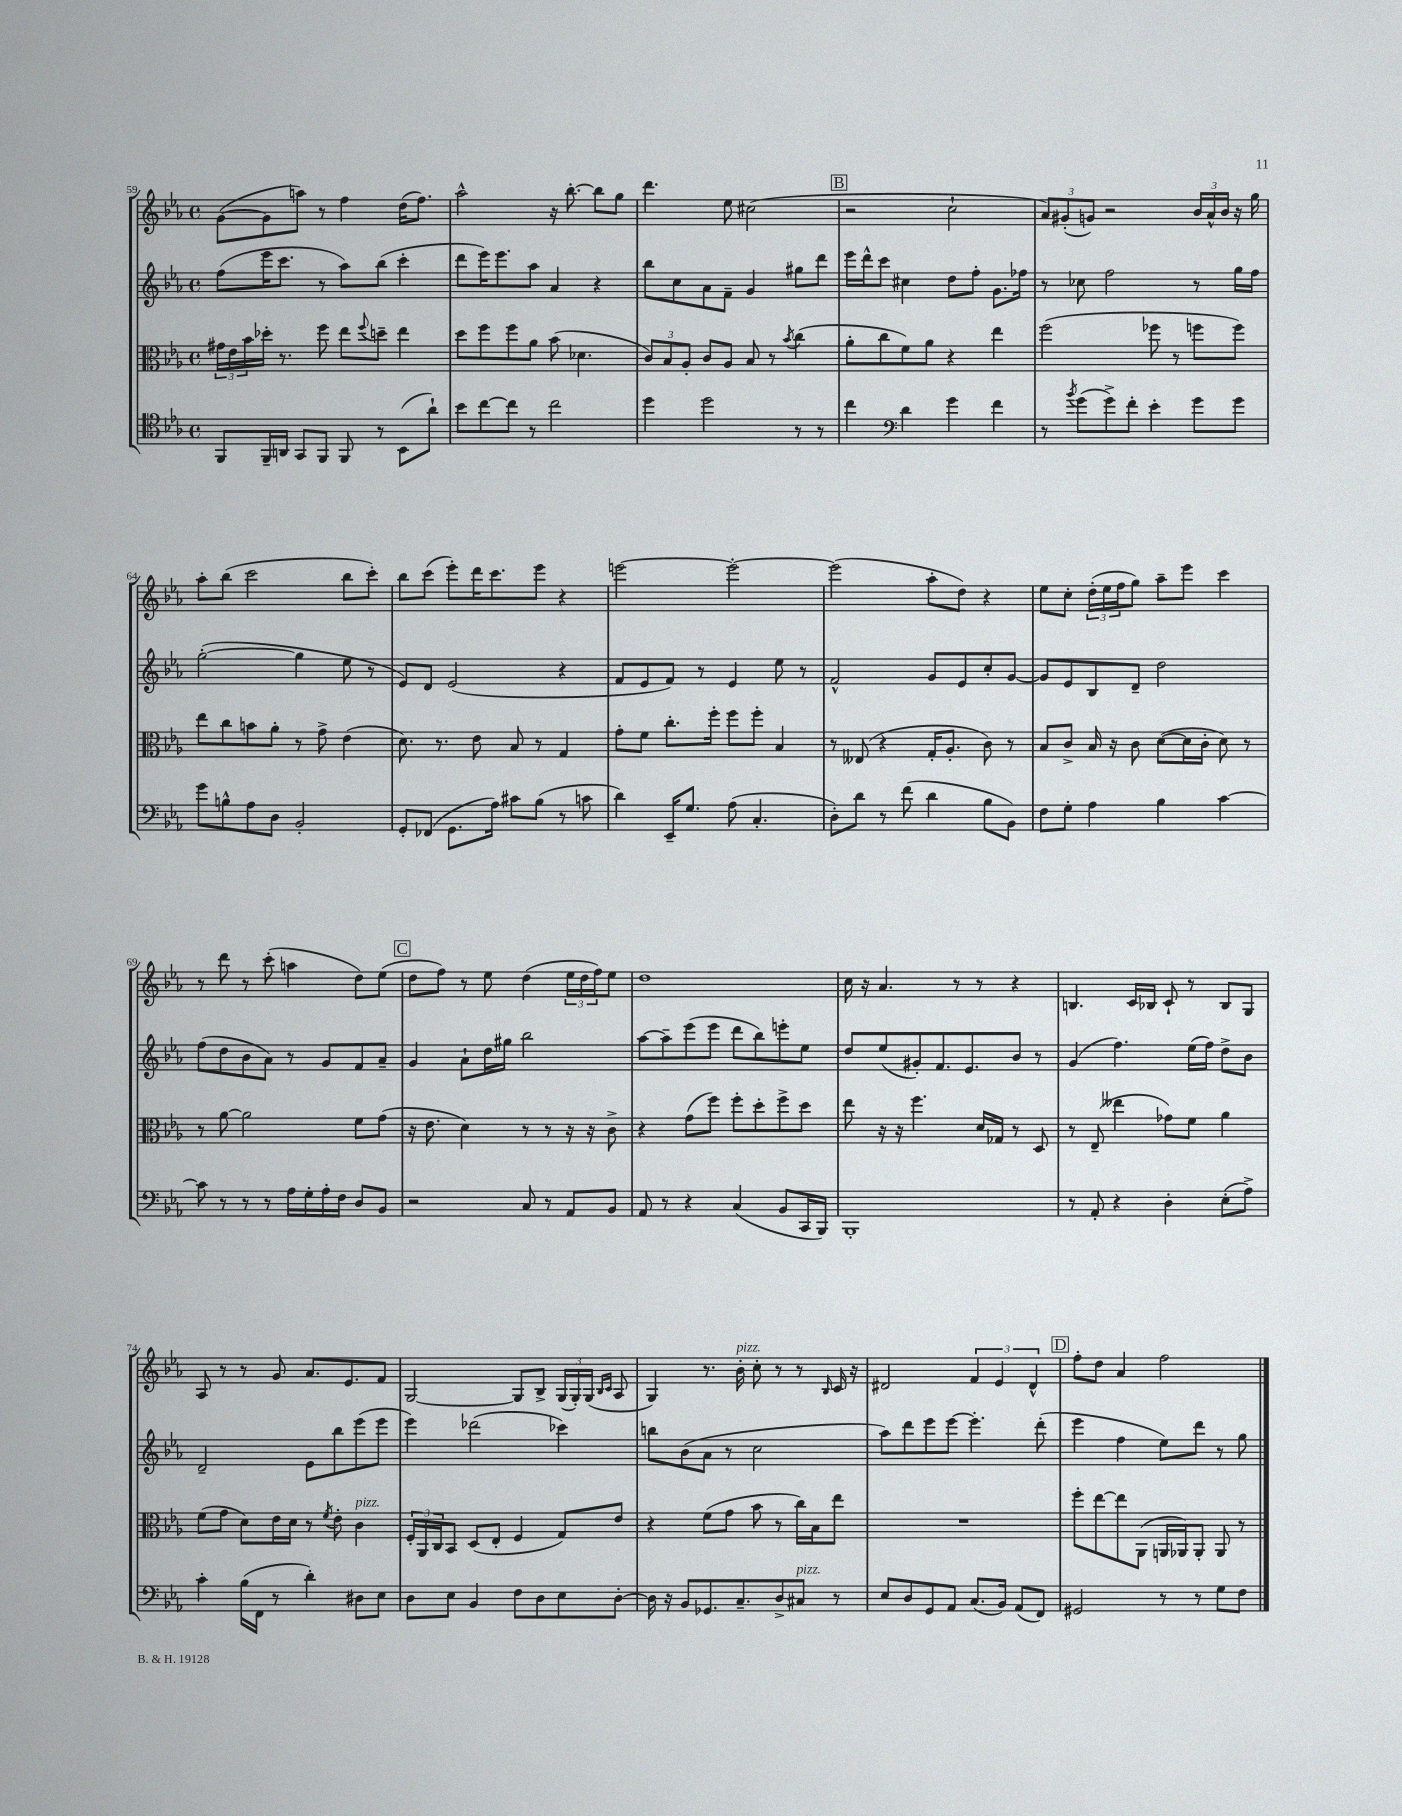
<<
\new StaffGroup <<
\new Staff = "s0" {
    \clef treble \key ees \major \defaultTimeSignature \time 4/4
    g'8~( g'8 a''8) r8 f''4 d''16( f''8.) |
    aes''2-^ r16 bes''8.~-. bes''8 g''8 |
    d'''4. ees''8 cis''2( |
    \mark \markup { \box "B" } r2 c''2-! |
    \tuplet 3/2 { aes'8) gis'8-.( g'8) } r2 \tuplet 3/2 { bes'16 aes'16-^ bes'16 } r16 g''16 |
    aes''8-. bes''8( c'''2 bes''8 c'''8-.) |
    bes''8 c'''8( ees'''8-.) d'''16 c'''8. ees'''8 r4 |
    e'''2~ e'''2~-. |
    e'''2( aes''8-. d''8) r4 |
    ees''8 c''8-. \tuplet 3/2 { d''16-.( ees''16 f''16 } g''8) aes''8-- ees'''8 c'''4 |
    r8 d'''8 r8 c'''8-.( a''4 d''8) ees''8( |
    \mark \markup { \box "C" } d''8 f''8) r8 ees''8 d''4( \tuplet 3/2 { ees''16 d''16 f''16) } ees''8 |
    d''1 |
    c''16 r16 aes'4. r8 r8 r4 |
    b4. c'16 bes16 c'8-! r8 bes8 g8 |
    aes8 r8 r8 g'8 aes'8. ees'8. f'8 |
    g2~ g8 bes8-> \tuplet 3/2 { g16( g16-.) g16( } \grace { bes16 c'16 } aes8 |
    g4) r8. bes'16-.^\markup { \italic "pizz." } c''8-. r8 r8 \grace { bes16 } c'16 r16 |
    dis'2 \tuplet 3/2 { f'4 ees'4 dis'4-^ } |
    \mark \markup { \box "D" } f''8-. d''8 aes'4 f''2 \bar "|." |
}
\new Staff = "s1" {
    \clef treble \key ees \major \defaultTimeSignature \time 4/4
    f''8( ees'''16 c'''8. r8 aes''8) bes''8( c'''4-. |
    d'''8 ees'''16) ees'''8. aes''8 aes'4 r4 |
    bes''8 c''8 aes'8 f'8-- g'4 gis''8 d'''8 |
    \mark \markup { \box "B" } ees'''16 d'''16-^ c'''8 cis''4 d''8 f''8-. g'8. fes''16 |
    r8 ces''8 f''2 r8 g''16 f''16 |
    g''2~-.( g''4 ees''8 r8 |
    ees'8) d'8 ees'2( r4 |
    f'8 ees'8 f'8) r8 ees'4 ees''8 r8 |
    f'2-^ g'8 ees'8 c''8-. g'8~ |
    g'8 ees'8 bes8 d'8-- d''2 |
    f''8( d''8 bes'8 aes'8) r8 g'8 f'8 aes'8-- |
    \mark \markup { \box "C" } g'4 aes'8-! d''16 gis''16 bes''2 |
    aes''8~ aes''8-- ees'''8( ees'''8 d'''8 bes''8) e'''8-. ees''8 |
    d''8 ees''8( gis'8-.) f'8. ees'8. bes'8 r8 |
    g'4( f''4.) ees''16( f''16) d''8-> bes'8 |
    d'2-- ees'8 bes''8 ees'''8( ees'''8 |
    ees'''4) des'''2( ces'''4) |
    b''8 bes'8( aes'8 r8 c''2 |
    aes''8) d'''8 ees'''8 ees'''8~ ees'''4.-. d'''8-.( |
    \mark \markup { \box "D" } ees'''4 f''4 ees''8) d'''8 r8 g''8 \bar "|." |
}
\new Staff = "s2" {
    \clef alto \key ees \major \defaultTimeSignature \time 4/4
    \tuplet 3/2 { gis'16 ees'16 bes'16 } des''16-. r8. f''8 ees''8 \appoggiatura { f''8 } d''8-- ees''4 |
    d''8 f''8 f''8 aes'8 bes'8( des'4. |
    \tuplet 3/2 { c'8) bes8 aes8-. } c'8 aes8 bes8 r8 \acciaccatura { bes'8 } c''4( |
    \mark \markup { \box "B" } aes'8-. c''8 f'8) aes'8 r4 ees''4 |
    f''2( fes''8 r8 f''8 f''8) |
    ees''8 c''8 b'8 aes'8-. r8 g'8-> ees'4( |
    d'8.) r8. ees'8 bes8 r8 g4 |
    g'8-. f'8 c''8.-. f''16-. f''8 f''8-. bes4 |
    r8 eeses8( r4 g16-. aes8.-. c'8) r8 |
    bes8 c'8-> bes16 r16 c'8 d'8~( d'16 c'16-. d'8) r8 |
    r8 aes'8~ aes'2 f'8 g'8( |
    \mark \markup { \box "C" } r16 ees'8. d'4) r8 r8 r16 r16 c'8-> |
    r4 g'8( f''8) f''8-. d''8-. f''8-> d''8 |
    ees''8 r16 r16 f''4. d'16 ges16 r8 d8 |
    r8 ees8--( eeses''4 ges'8) f'8 aes'4 |
    f'8( g'8 d'8) ees'16 d'16 r8 \acciaccatura { f'8 } ees'8-. c'4^\markup { \italic "pizz." } |
    \tuplet 3/2 { f16-. aes,16 c16 } bes,8 d8( ees8-. f4 g8) ees'8 |
    r4 f'8( g'8 bes'8 r8 c''16) bes16 ees''8 |
    R1 |
    \mark \markup { \box "D" } f''8-. ees''8~ ees''8 aes,8( a,16 aes,16) aes,8-. aes,8 r8 \bar "|." |
}
\new Staff = "s3" {
    \clef tenor \key ees \major \defaultTimeSignature \time 4/4
    f,8 f,16-- a,16 g,8 f,8 f,8 r8 bes,8( aes'8-!) |
    bes'8 c''8~ c''8 r8 c''2 |
    d''4 d''2 r8 r8 |
    \mark \markup { \box "B" } c''4 \clef bass d'4 g'4 f'4 |
    r8 \acciaccatura { bes'8 } g'8( g'8->) f'8-. ees'4-. g'8 g'8 |
    g'8 b8-^ aes8 d8 bes,2-. |
    g,8-. fes,8( g,8. aes16) cis'8 bes8( r8 c'8 |
    d'4) ees,16-- g8. aes8( c4.-. |
    d8-.) d'8 r8 f'8( d'4 bes8 bes,8) |
    f8 g8-. aes4 bes4 c'4~ |
    c'8 r8 r8 r8 aes16 g16-. aes16-. f16 d8 bes,8 |
    \mark \markup { \box "C" } r2 c8 r8 aes,8 bes,8 |
    aes,8 r8 r4 c4( bes,8 c,16 bes,,16) |
    bes,,1-. |
    r8 aes,8-. r4 d4-. ees8-.( aes8->) |
    c'4-. bes16( f,16 r8 d'4-.) dis8 ees8 |
    d8 ees8 bes,4 f8 d8 ees8 d8~-. |
    d16 r16 bes,8 ges,8. c8.-- d8-> cis8^\markup { \italic "pizz." } r8 |
    ees8 d8 g,8 aes,8 c8.( bes,16) aes,8( f,8) |
    \mark \markup { \box "D" } gis,2 r8 r8 g8 f8 \bar "|." |
}
>>
>>
\layout { \context { \Score currentBarNumber = #59 } }
